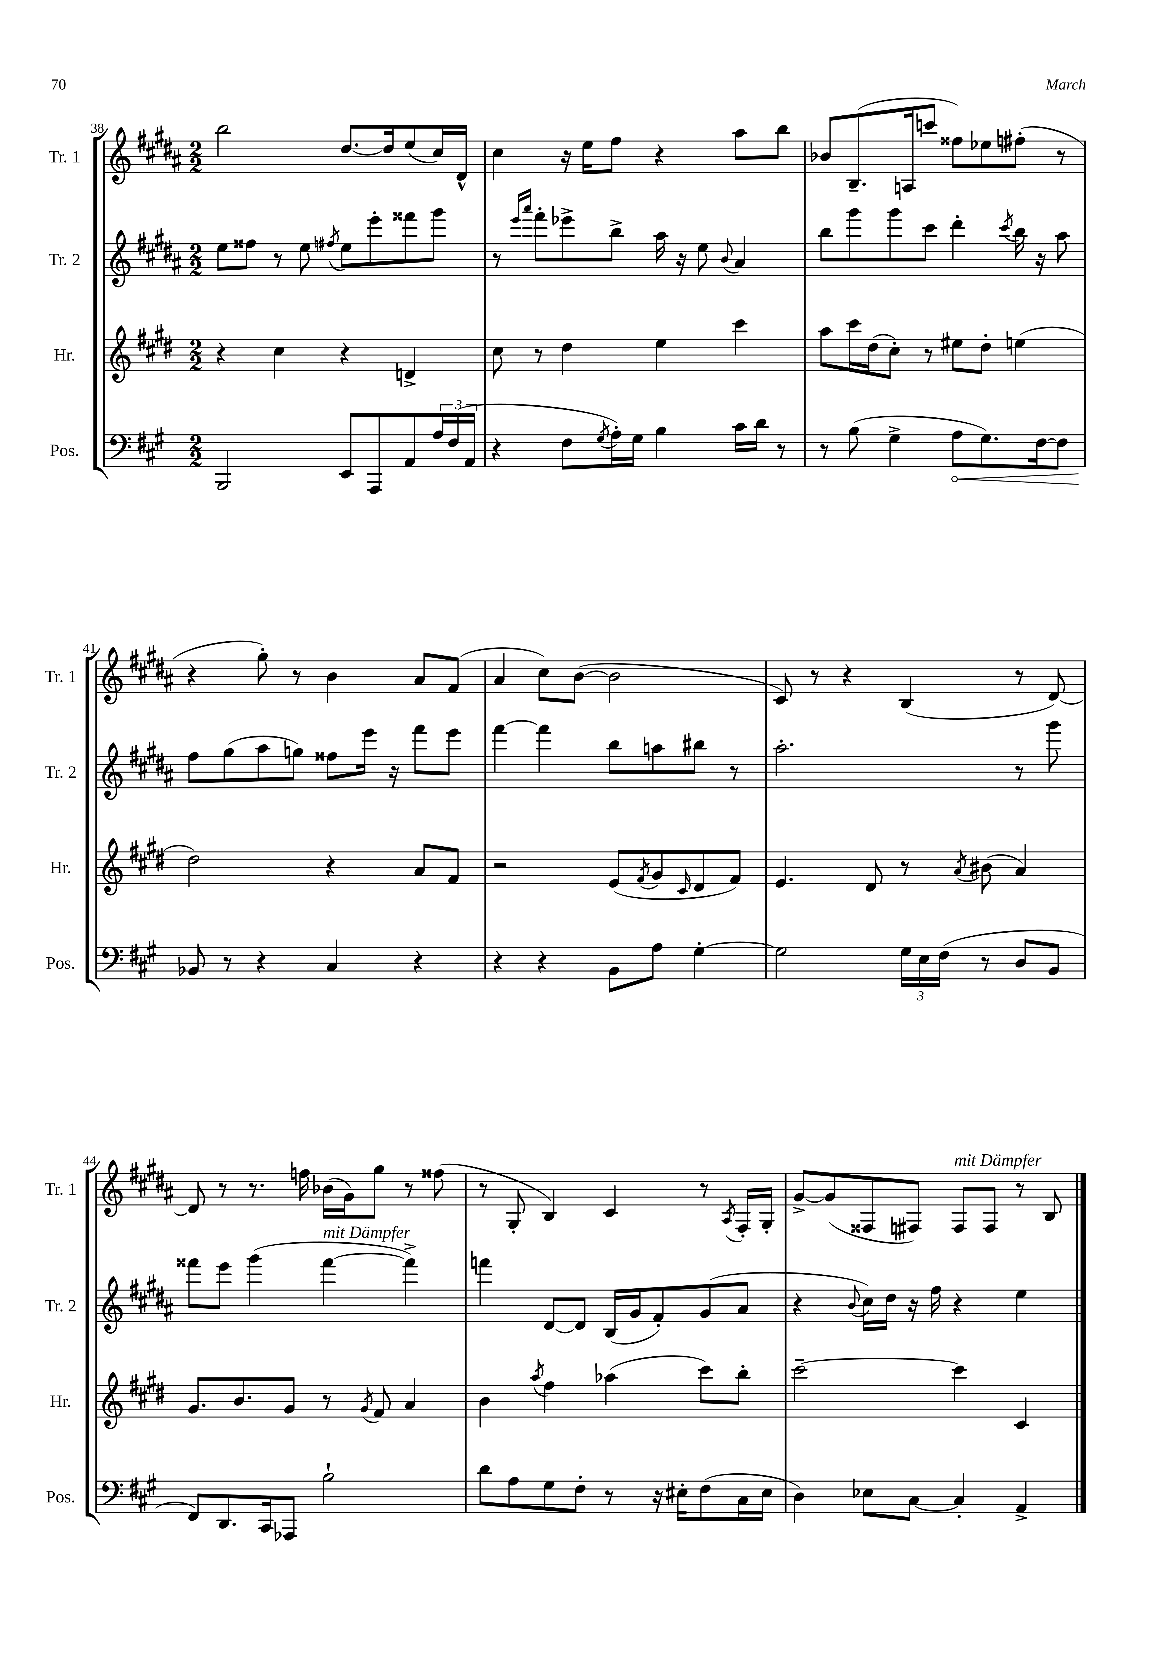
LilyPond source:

<<
\new StaffGroup <<
\new Staff = "s0" \with { instrumentName = "Tr. 1" shortInstrumentName = "Tr. 1" } {
    \clef treble \key b \major \numericTimeSignature \time 2/2
    b''2 dis''8.~ dis''16 e''8( cis''16) dis'16-^ |
    cis''4 r16 e''16 fis''8 r4 ais''8 b''8 |
    bes'8 b8.--( a16 c'''8 fisis''8) ees''8 fis''8-.( r8 |
    r4 gis''8-.) r8 b'4 ais'8 fis'8( |
    ais'4 cis''8) b'8~( b'2 |
    cis'8) r8 r4 b4( r8 dis'8~) |
    dis'8 r8 r8. f''16 bes'16( gis'16) gis''8 r8 fisis''8( |
    r8 gis8-. b4) cis'4 r8 \acciaccatura { ais8 } fis16-. gis16-. |
    gis'8~-> gis'8( fisis8 fis8) fis8^\markup { \italic "mit Dämpfer" } fis8 r8 b8 \bar "|." |
}
\new Staff = "s1" \with { instrumentName = "Tr. 2" shortInstrumentName = "Tr. 2" } {
    \clef treble \key b \major \numericTimeSignature \time 2/2
    e''8 fisis''8 r8 e''8 \acciaccatura { fis''8 } e''8 e'''8-. fisis'''8 gis'''8 |
    r8 \grace { e'''16 ais'''16 } fis'''8-. ees'''8-> b''8-> ais''16 r16 e''8 \appoggiatura { b'8 } ais'4 |
    b''8 gis'''8 gis'''8 cis'''8 dis'''4-. \acciaccatura { cis'''8 } b''16 r16 ais''8 |
    fis''8 gis''8( ais''8 g''8) fisis''8 e'''16 r16 fis'''8 e'''8 |
    fis'''4~ fis'''4 b''8 a''8 bis''8 r8 |
    ais''2.-. r8 gis'''8 |
    fisis'''8 e'''8 gis'''4( fisis'''4~^\markup { \italic "mit Dämpfer" } fisis'''4->) |
    f'''4 dis'8~ dis'8 b16( gis'16 fis'8-.) gis'8( ais'8 |
    r4 \appoggiatura { b'8 } cis''16) dis''16 r16 fis''16 r4 e''4 \bar "|." |
}
\new Staff = "s2" \with { instrumentName = "Hr." shortInstrumentName = "Hr." } {
    \clef treble \key e \major \numericTimeSignature \time 2/2
    r4 cis''4 r4 d'4-> |
    cis''8 r8 dis''4 e''4 cis'''4 |
    a''8 cis'''16 dis''16( cis''8-.) r8 eis''8 dis''8-. e''4( |
    dis''2) r4 a'8 fis'8 |
    r2 e'8( \acciaccatura { fis'8 } gis'8 \grace { cis'16 } dis'8 fis'8) |
    e'4. dis'8 r8 \acciaccatura { a'8 } bis'8( a'4) |
    gis'8. b'8. gis'8 r8 \acciaccatura { gis'8 } fis'8 a'4 |
    b'4 \acciaccatura { a''8 } fis''4 aes''4( cis'''8) b''8-. |
    cis'''2~-- cis'''4 cis'4 \bar "|." |
}
\new Staff = "s3" \with { instrumentName = "Pos." shortInstrumentName = "Pos." } {
    \clef bass \key a \major \numericTimeSignature \time 2/2
    b,,2 e,8 a,,8 a,8 \tuplet 3/2 { a16 fis16( a,16 } |
    r4 fis8 \acciaccatura { gis8 } a16-.) gis16 b4 cis'16 d'16 r8 |
    r8 b8( gis4-> \once \override Hairpin.circled-tip = ##t a8\< gis8.) fis16~ fis8 |
    bes,8\! r8 r4 cis4 r4 |
    r4 r4 b,8 a8 gis4~-. |
    gis2 \tuplet 3/2 { gis16 e16 fis16( } r8 d8 b,8 |
    fis,8) d,8. cis,16 aes,,8 b2-! |
    d'8 a8 gis8 fis8-. r8 r16 eis16-. fis8( cis16 eis16 |
    d4) ees8 cis8~ cis4-. a,4-> \bar "|." |
}
>>
>>
\layout { \context { \Score currentBarNumber = #38 } }
